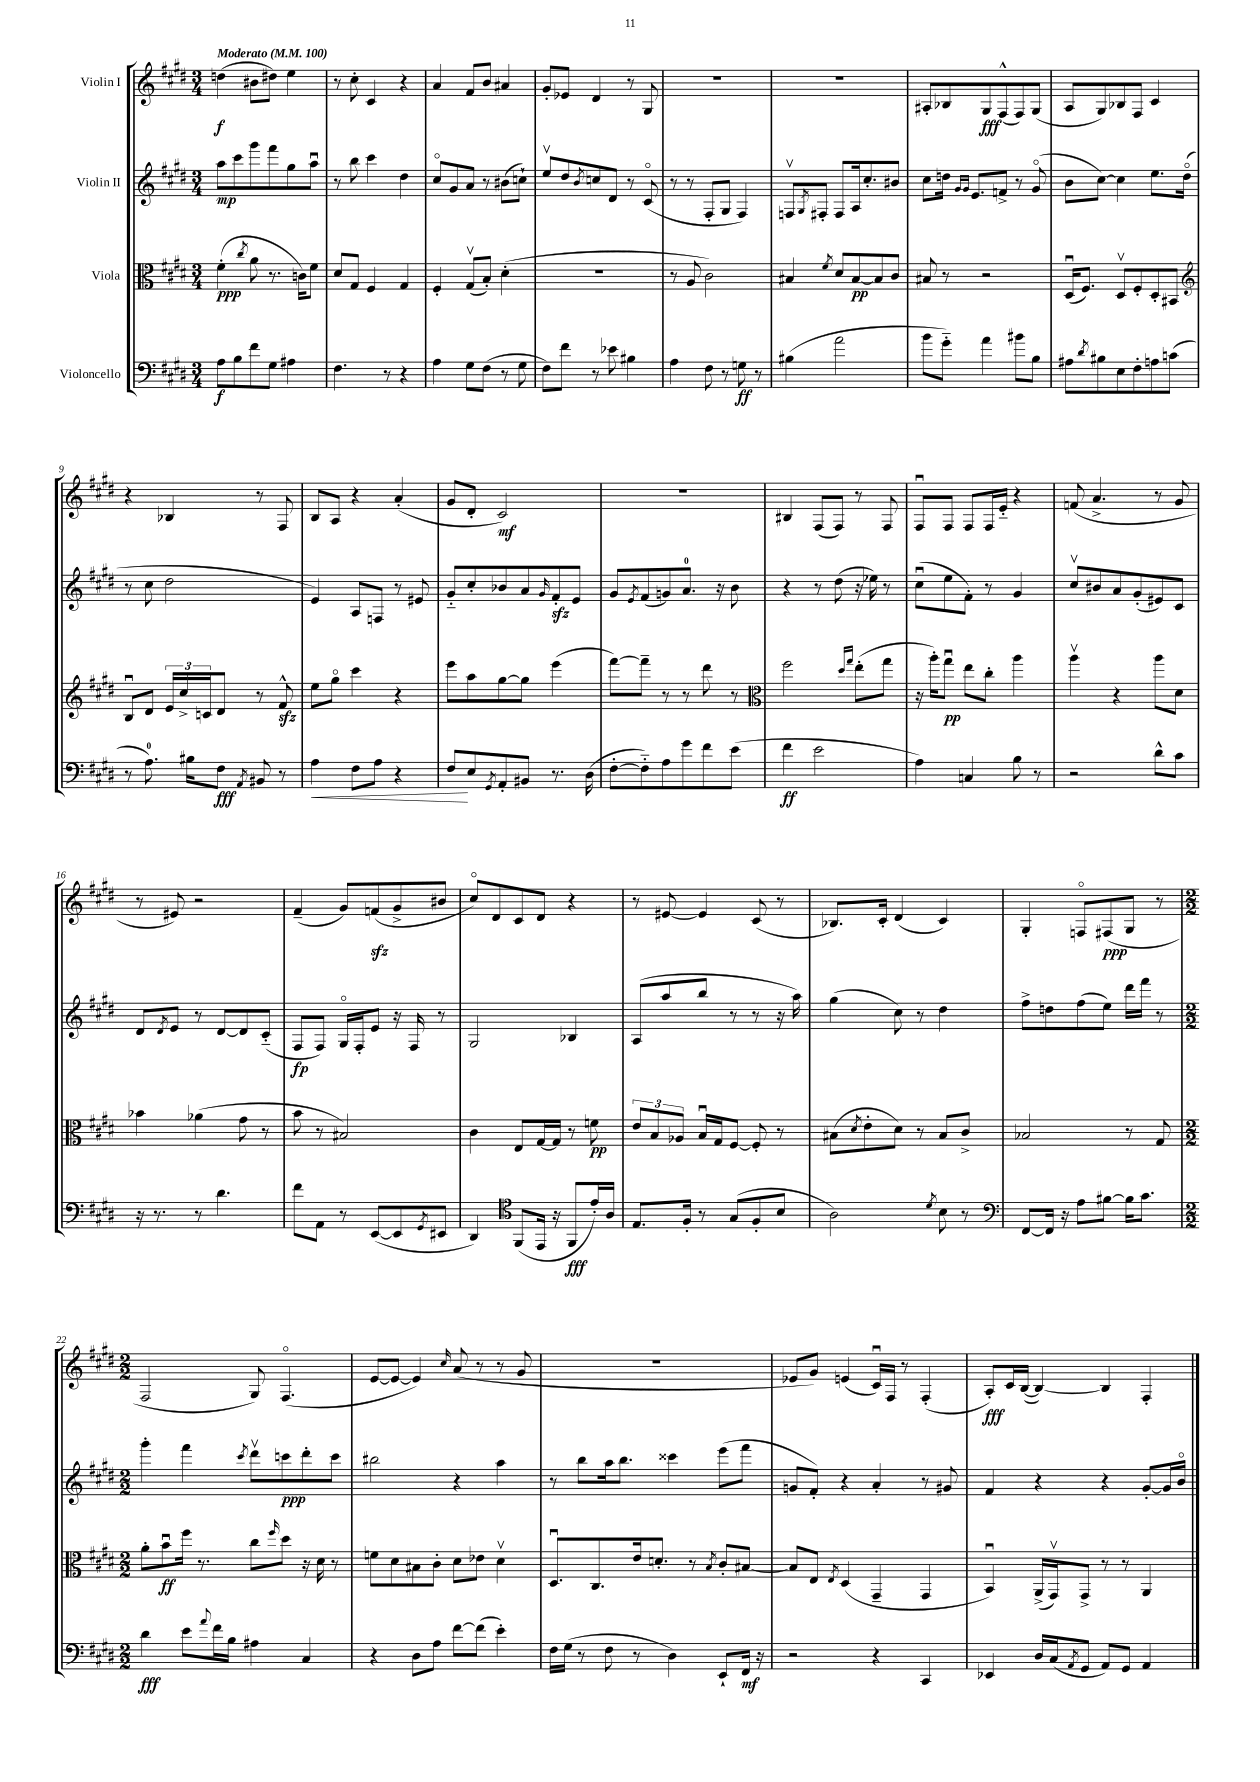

**kern	**dynam	**kern	**dynam	**kern	**dynam	**kern	**dynam
*part4	*part4	*part3	*part3	*part2	*part2	*part1	*part1
*staff4	*staff4	*staff3	*staff3	*staff2	*staff2	*staff1	*staff1
*I"Violoncello	*	*I"Viola	*	*I"Violin II	*	*I"Violin I	*
*clefF4	*	*clefC3	*	*clefG2	*	*clefG2	*
*k[f#c#g#d#]	*	*k[f#c#g#d#]	*	*k[f#c#g#d#]	*	*k[f#c#g#d#]	*
*M3/4	*	*M3/4	*	*M3/4	*	*M3/4	*
*MM100	*	*MM100	*	*MM100	*	*MM100	*
=1	=1	=1	=1	=1	=1	=1	=1
!	!	!	!	!	!	!LO:TX:a:B:t=Moderato	!
8A\L	f	(4f#'\	ppp	8aa\L	mp	(4ddn\	f
8B\	.	.	.	8ccc#\	.	.	.
.	.	8qcc#/	.	.	.	.	.
8f#\	.	8a\	.	8ggg#\	.	8b#X\L	.
8G#\J	.	8.r	.	8fff#\	.	8dd#X\J)	.
4A#X\	.	.	.	8gg#\	.	4ee\	.
.	.	16cn\KL)	.	.	.	.	.
.	.	8f#\J	.	8aau\J	.	.	.
=2	=2	=2	=2	=2	=2	=2	=2
4.F#\	.	8d#/L	.	8r	.	8r	.
.	.	8G#/J	.	8bb\	.	8cc#'\	.
.	.	4F#/	.	4ccc#\	.	4c#/	.
8r	.	.	.	.	.	.	.
4r	.	4G#/	.	4dd#\	.	4r	.
=3	=3	=3	=3	=3	=3	=3	=3
4A\	.	4F#'/	.	8cc#/L	.	4a/	.
.	.	.	.	8g#/	.	.	.
8G#\L	.	(8G#v/L	.	8a/J	.	8f#/L	.
(8F#\J	.	8B'/J)	.	8r	.	8b/J	.
8r	.	(4d#'\	.	(8b#X\L	.	4a#X/	.
8G#\	.	.	.	8ccn`\J)	.	.	.
=4	=4	=4	=4	=4	=4	=4	=4
8F#\L)	.	2.r	.	8eev/L	.	8g#'/L	.
8f#\J	.	.	.	8dd#/	.	8e-X/J	.
.	.	.	.	8qb/	.	.	.
8r	.	.	.	8ccn/	.	4d#/	.
8e-X\	.	.	.	8d#/J	.	.	.
4B#X\	.	.	.	8r	.	8r	.
.	.	.	.	(8c#/	.	8G#/	.
=5	=5	=5	=5	=5	=5	=5	=5
4A\	.	8r	.	8r	.	2.r	.
.	.	8A/	.	8r	.	.	.
8F#\	.	2c#\)	.	8F#'/L	.	.	.
8r	.	.	.	8G#/J	.	.	.
8Gn\	ff	.	.	4F#/)	.	.	.
8r	.	.	.	.	.	.	.
=6	=6	=6	=6	=6	=6	=6	=6
(4B#X\	.	4B#X/	.	8Fnv/L	.	2.r	.
.	.	.	.	8qG#/	.	.	.
.	.	.	.	8F#X'/J	.	.	.
.	.	8qf#/	.	.	.	.	.
2a\	.	8d#/L	.	8F#/L	.	.	.
.	.	[8B#/	pp	16A/k	.	.	.
.	.	.	.	8.cc#'/	.	.	.
.	.	8B#/]	.	.	.	.	.
.	.	8c#/J	.	8b#X/J	.	.	.
=7	=7	=7	=7	=7	=7	=7	=7
8b\L	.	8B#X/	.	8cc#\L	.	8A#X'/L	.
8g#\J)	.	8r	.	16ddn\Jk	.	8B-X/	.
.	.	.	.	16qqg#/LL	.	.	.
.	.	.	.	16qqg#/JJ	.	.	.
.	.	.	.	8.e/L	.	.	.
4a\	.	2r	.	.	.	8G#/	fff
.	.	.	.	8fn^/J	.	(8F#^^/	.
8b#X\L	.	.	.	8r	.	8F#/)	.
8B\J	.	.	.	(8g#/	.	(8G#/J	.
=8	=8	=8	=8	=8	=8	=8	=8
8A#X\L	.	(16D#u/KL	.	8b\L	.	8A/L	.
.	.	8.F#/J)	.	.	.	.	.
8qd#/	.	.	.	.	.	.	.
8B#X\	.	.	.	[8cc#\J)	.	8G#/)	.
8E\	.	8D#v/L	.	4cc#\]	.	8B-X/	.
8F#'\	.	8F#'/	.	.	.	8F#/J	.
8An\	.	8D#'/	.	8.ee\L	.	4c#/	.
(8cn\J	.	8BB#X/J	.	.	.	.	.
.	.	.	.	(16dd#\Jk	.	.	.
!!LO:LB:g=z
=9	=9	=9	=9	=9	=9	=9	=9
*	*	*clefG2	*	*	*	*	*
8r	.	8Bu/L	.	8r	.	4r	.
8.A\)	.	8d#/J	.	8cc#\	.	.	.
.	.	24e/LL	.	2dd#\	.	4B-X/	.
.	.	24cc#^/	.	.	.	.	.
16B#X\KL	.	.	.	.	.	.	.
.	.	24cn/J	.	.	.	.	.
8F#\J	fff	8d#/J	.	.	.	.	.
8qAA/	.	.	.	.	.	.	.
8BB#X/	.	8r	.	.	.	8r	.
8r	.	8f#zz^^/	.	.	.	8F#/	.
=10	=10	=10	=10	=10	=10	=10	=10
!	!LO:HP:b	!	!	!	!	!	!
4A\	<	8ee\L	.	4e/)	.	8B/L	.
.	.	8gg#\J	.	.	.	8A/J	.
8F#\L	.	4ccc#\	.	8A/L	.	4r	.
8A\J	.	.	.	8Fn/J	.	.	.
4r	.	4r	.	8r	.	(4a'/	.
.	.	.	.	8e#X/	.	.	.
=11	=11	=11	=11	=11	=11	=11	=11
8F#/L	.	8eee\L	.	8g#/L	.	8g#/L	.
8E/	[	8aa\	.	8cc#'/	.	8d#'/J	.
8qGG#/	.	.	.	.	.	.	.
8AA'/	.	[8gg#\	.	8b-X/	.	2c#/)	mf
8BB#X/J	.	8gg#\J]	.	8a/	.	.	.
.	.	.	.	16qqg#/	.	.	.
8.r	.	(4eee\	.	8f#zz'/	.	.	.
.	.	.	.	8e/J	.	.	.
(16D#\	.	.	.	.	.	.	.
=12	=12	=12	=12	=12	=12	=12	=12
[8F#'\L	.	[8fff#\L)	.	8g#/L	.	2.r	.
.	.	.	.	8qe/	.	.	.
8F#\])	.	8fff#~\J]	.	(8f#/	.	.	.
8A\	.	8r	.	8gn/)	.	.	.
8g#\	.	8r	.	8.a/J	.	.	.
8f#\	.	8ddd#\	.	.	.	.	.
.	.	.	.	16r	.	.	.
(8e\J	.	8r	.	8b\	.	.	.
=13	=13	=13	=13	=13	=13	=13	=13
*	*	*clefC3	*	*	*	*	*
4f#\	ff	2ff#\	.	4r	.	4B#X/	.
2e\	.	.	.	8r	.	(8F#/L	.
.	.	.	.	(8dd#\	.	8F#/J)	.
.	.	16qqdd#/LL	.	.	.	.	.
.	.	16qqgg#/JJ	.	.	.	.	.
.	.	(8ee'\L	.	16r	.	8r	.
.	.	.	.	16ee-X\)	.	.	.
.	.	8gg#\J	.	8r	.	8F#/	.
=14	=14	=14	=14	=14	=14	=14	=14
4A\)	.	16r	.	(8cc#u\L	.	8F#u/L	.
.	.	16aa'\KL)	.	.	.	.	.
.	.	8gg#u\J	pp	8ee\	.	8F#/J	.
4Cn/	.	8ee\L	.	8f#'\J)	.	8F#/L	.
.	.	8cc#'\J	.	8r	.	16F#/L	.
.	.	.	.	.	.	16e/JJ	.
8B\	.	4aa\	.	4g#/	.	4r	.
8r	.	.	.	.	.	.	.
=15	=15	=15	=15	=15	=15	=15	=15
2r	.	4aav\	.	8cc#v/L	.	(8fn/	.
.	.	.	.	8b#X/	.	4.a^/	.
.	.	4r	.	8a/	.	.	.
.	.	.	.	(8g#'/	.	.	.
8d#^^\L	.	8aa\L	.	8e#X/)	.	8r	.
8c#\J	.	8d#\J	.	8c#/J	.	8g#/	.
!!LO:LB:g=z
=16	=16	=16	=16	=16	=16	=16	=16
16r	.	4b-X\	.	8d#/L	.	8r	.
8.r	.	.	.	.	.	.	.
.	.	.	.	8qd#/	.	.	.
.	.	.	.	8e/J	.	8e#X/)	.
8r	.	(4a-X\	.	8r	.	2r	.
4.d#\	.	.	.	[8d#/L	.	.	.
.	.	8g#\	.	8d#/]	.	.	.
.	.	8r	.	(8c#/J	.	.	.
=17	=17	=17	=17	=17	=17	=17	=17
8f#\L	.	8b\	.	8F#/L	fp	(4f#~/	.
8AA\J	.	8r	.	8F#/J)	.	.	.
8r	.	2B#X/)	.	16G#/LL	.	8g#/L)	.
.	.	.	.	16F#'/J	.	.	.
([8EE/L	.	.	.	8e/J	.	(8fnzz/	.
8EE/]	.	.	.	16r	.	8g#^/	.
.	.	.	.	16F#/	.	.	.
8qGG#/	.	.	.	.	.	.	.
8EE#X/J	.	.	.	8r	.	8b#X/J	.
=18	=18	=18	=18	=18	=18	=18	=18
4DD#/)	.	4c#\	.	2G#/	.	8cc#/L)	.
.	.	.	.	.	.	8d#/	.
*clefC4	*	*	*	*	*	*	*
(8FF#/L	.	8E/L	.	.	.	8c#/	.
16EE/Jk	.	[16G#/L	.	.	.	8d#/J	.
16r	.	16G#/JJ]	.	.	.	.	.
8FF#/L	fff	8r	.	4B-X/	.	4r	.
16e'/L)	.	8fn\	pp	.	.	.	.
16A/JJ	.	.	.	.	.	.	.
=19	=19	=19	=19	=19	=19	=19	=19
8.E/L	.	12e/L	.	(8A/L	.	8r	.
.	.	12B/	.	.	.	.	.
.	.	.	.	8aa/	.	[8e#X/	.
.	.	12A-X/J	.	.	.	.	.
16F#'/Jk	.	.	.	.	.	.	.
8r	.	16Bu/LL	.	8bb/J	.	4e#/]	.
.	.	16G#/J	.	.	.	.	.
(8G#/L	.	[8F#/J	.	8r	.	.	.
8F#'/	.	8F#'/]	.	8r	.	(8c#/	.
8B/J	.	8r	.	16r	.	8r	.
.	.	.	.	16aa\)	.	.	.
=20	=20	=20	=20	=20	=20	=20	=20
2A\)	.	(8B#X\L	.	(4gg#\	.	8.B-X/L)	.
.	.	8qd#/	.	.	.	.	.
.	.	8e'\	.	.	.	.	.
.	.	.	.	.	.	16c#'/Jk	.
.	.	8d#\J)	.	8cc#\)	.	(4d#/	.
.	.	8r	.	8r	.	.	.
8qd#/	.	.	.	.	.	.	.
8B\	.	8B#/L	.	4dd#\	.	4c#/)	.
8r	.	8c#^/J	.	.	.	.	.
=21	=21	=21	=21	=21	=21	=21	=21
*clefF4	*	*	*	*	*	*	*
[8FF#/L	.	2B-X/	.	8ff#^\L	.	4G#'/	.
16FF#/Jk]	.	.	.	8ddn\	.	.	.
16r	.	.	.	.	.	.	.
8A\L	.	.	.	(8ff#\	.	8Fn/L	.
[8B#X\J	.	.	.	8ee\J)	.	(8F#X/	ppp
16B#\KL]	.	8r	.	16ddd#\LL	.	8G#/J	.
8.c#\J	.	.	.	16fff#\JJ	.	.	.
.	.	8G#/	.	8r	.	8r	.
!!LO:LB:g=z
=22	=22	=22	=22	=22	=22	=22	=22
*M2/2	*	*M2/2	*	*M2/2	*	*M2/2	*
4d#\	fff	8a'\L	.	4ggg#'\	.	2F#/	.
.	.	8bu\	ff	.	.	.	.
8e\L	.	16ff#\Jk	.	4fff#\	.	.	.
.	.	8.r	.	.	.	.	.
8qqa/	.	.	.	.	.	.	.
16f#\L	.	.	.	.	.	.	.
16B\JJ	.	.	.	.	.	.	.
.	.	.	.	8qccc#/	.	.	.
4A#X\	.	8cc#\L	.	8ddd#v\L	.	8G#/)	.
.	.	16qqff#/	.	.	.	.	.
.	.	8dd#\J	.	8cccn\	ppp	(4.F#/	.
4C#/	.	16r	.	8ddd#'\	.	.	.
.	.	16d#\	.	.	.	.	.
.	.	8r	.	8ccc\J	.	.	.
=23	=23	=23	=23	=23	=23	=23	=23
4r	.	8fn\L	.	2bb#X\	.	[8e/L	.
.	.	8d#\	.	.	.	8e/J_	.
8D#\L	.	8B#X\	.	.	.	4e/])	.
8A\J	.	8c#'\J	.	.	.	.	.
.	.	.	.	.	.	16qqcc#/	.
[8f#\L	.	8d#\L	.	4r	.	(8a/	.
(8f#\J]	.	8e-X\J	.	.	.	8r	.
4e'\)	.	4d#v\	.	4aa\	.	8r	.
.	.	.	.	.	.	8g#/	.
=24	=24	=24	=24	=24	=24	=24	=24
16F#\LL	.	8.D#u/L	.	8r	.	1r	.
(16G#\JJ	.	.	.	.	.	.	.
8r	.	.	.	8bb\L	.	.	.
.	.	8.C#/	.	.	.	.	.
8F#\	.	.	.	16aa\k	.	.	.
.	.	.	.	8.bb\J	.	.	.
8r	.	16e/k	.	.	.	.	.
.	.	8.dn'/J	.	.	.	.	.
4D#\)	.	.	.	4ccc##X\	.	.	.
.	.	8r	.	.	.	.	.
.	.	8qB/	.	.	.	.	.
8EE`/L	.	8c#'/L	.	(8eee\L	.	.	.
16FF#/Jk	mf	[8B#X/J	.	8fff#\J	.	.	.
16r	.	.	.	.	.	.	.
=25	=25	=25	=25	=25	=25	=25	=25
2r	.	8B#/L]	.	8gn/L	.	8e-X/L	.
.	.	8E/J	.	8f#'/J)	.	8g#/J)	.
.	.	8qE/	.	.	.	.	.
.	.	(4D#/	.	4r	.	(4en/	.
4r	.	4GG#~/	.	4a'/	.	16c#u/LL)	.
.	.	.	.	.	.	16F#/JJ	.
.	.	.	.	.	.	8r	.
4CC#/	.	4GG#/	.	8r	.	(4F#'/	.
.	.	.	.	8g#X/	.	.	.
=26	=26	=26	=26	=26	=26	=26	=26
4EE-X/	.	4BBu/)	.	4f#/	.	8A'/L)	fff
.	.	.	.	.	.	16c#/L	.
.	.	.	.	.	.	([16B/JJ	.
16D#/LL	.	(16AA^/LL	.	4r	.	4B/_)	.
(16C#/J	.	16GG#v/J)	.	.	.	.	.
8qAA/	.	.	.	.	.	.	.
8GG#/J	.	8GG#^/J	.	.	.	.	.
8AA/L)	.	8r	.	4r	.	4B/]	.
8GG#/J	.	8r	.	.	.	.	.
4AA/	.	4AA/	.	[8g#'/L	.	4F#'/	.
.	.	.	.	16g#/L]	.	.	.
.	.	.	.	16b/JJ	.	.	.
==	==	==	==	==	==	==	==
*-	*-	*-	*-	*-	*-	*-	*-
